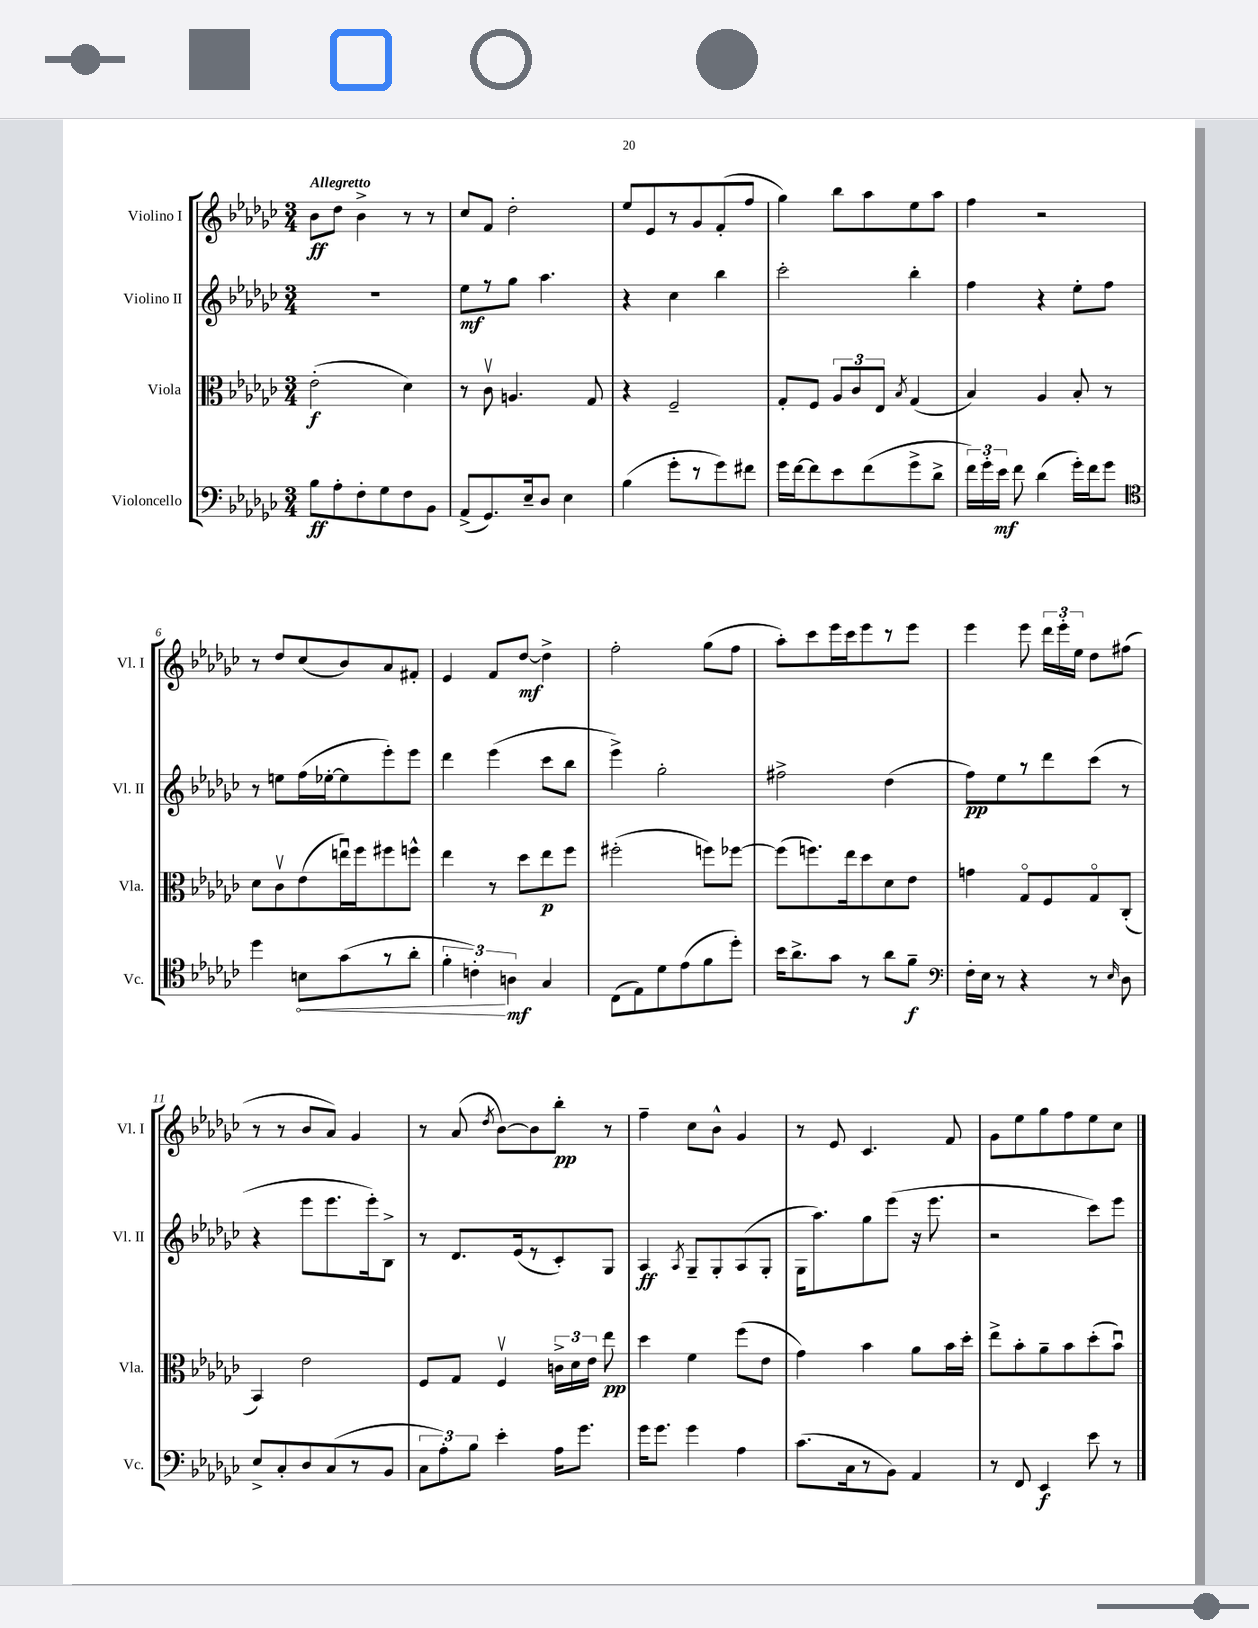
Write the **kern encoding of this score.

**kern	**kern	**kern	**kern
*staff4	*staff3	*staff2	*staff1
*clefF4	*clefC3	*clefG2	*clefG2
*k[b-e-a-d-g-c-]	*k[b-e-a-d-g-c-]	*k[b-e-a-d-g-c-]	*k[b-e-a-d-g-c-]
*M3/4	*M3/4	*M3/4	*M3/4
8B-	(2e-'	2.r	8b-
8A-'	.	.	8dd-
8F'	.	.	4b-^
8G-	.	.	.
8F	4d-)	.	8r
8BB-	.	.	8r
=	=	=	=
(8AA-^	8r	8ee-	8cc-
8.GG-)	8c-v	8r	8f
.	4.A	8gg-	2dd-'
16E-~	.	.	.
8D-	.	4.aa-	.
4E-	.	.	.
.	8G-	.	.
=	=	=	=
(4B-	4r	4r	8ee-
.	.	.	8e-
8g-'	2F~	4cc-	8r
8r	.	.	8g-
8g-)	.	4bb-	(8f'
8f#	.	.	8ff
=	=	=	=
16g-	8G-'	2ccc-'	4gg-)
[16f	.	.	.
8f]	8F	.	.
8e-	12A-	.	8bb-
.	12c-	.	.
(8f	.	.	8aa-
.	12E-	.	.
.	8qB-	.	.
8g-^	(4G-	4bb-'	8ee-
8d-^	.	.	8aa-
=	=	=	=
24f)	4B-)	4ff	4ff
24g-'	.	.	.
24e-	.	.	.
8f	.	.	.
(4d-	4A-	4r	2r
16g-')	8B-'	8ee-'	.
16f	.	.	.
8g-	8r	8ff	.
=	=	=	=
*clefC4	*	*	*
4dd-	8d-	8r	8r
.	8c-v	8ee	8dd-
8B	(8e-	(16ff	(8cc-
.	.	[16ee-'	.
(8g-	16eeu)	8ee-]	8b-)
.	16ff	.	.
8r	8ff#	8eee-')	8a-
8a-'	8ff^^	8eee-	8f#'
=	=	=	=
6f'	4ee-	4ddd-	4e-
6c')	.	.	.
.	8r	(4eee-	8f
6A	.	.	.
.	8dd-	.	[8dd-
4G-	8ee-	8ccc-	4dd-^]
.	8ff	8bb-	.
=	=	=	=
(8C-	(2ff#'	4eee-^)	2ff'
8E-)	.	.	.
8d-	.	2gg-'	.
(8e-	.	.	.
8f	8ff)	.	(8gg-
8dd-')	[8ff-	.	8ff
=	=	=	=
16b-	(8ff-]	2ff#^	8aa-')
8.a-^	.	.	.
.	8.ff)	.	8ccc-
8g-	.	.	16eee-
.	16ee-	.	16ccc-
8r	8dd-	.	8eee-
8a-	8d-	(4dd-	8r
8f~	8e-	.	8eee-
=	=	=	=
*clefF4	*	*	*
16F'	4g	8ff)	4eee-
16E-	.	.	.
8r	.	8ee-	.
4r	8G-o	8r	8eee-
.	8F	8ddd-	24ddd-
.	.	.	24eee-'
.	.	.	24ee-
8r	8G-o	(8ccc-	8dd-
16qqE-	.	.	.
8D-	(8C-'	8r	(8ff#
=	=	=	=
8E-^	4BB-)	4r	8r
8C-'	.	.	8r
8D-	2e-	8eee-	8b-
(8C-	.	8.eee-	8a-)
8r	.	.	4g-
.	.	16eee-')	.
8BB-	.	8B-^	.
=	=	=	=
12C-	8F	8r	8r
12A-')	.	.	.
.	8G-	8.d-	(8a-
12B-	.	.	.
.	.	.	8qdd-
4e-'	4Fv	.	[8b-)
.	.	(16e-	.
.	.	8r	8b-]
16A-	24c^	8c-')	8bb-'
.	24d-	.	.
8.g-	.	.	.
.	24e-	.	.
.	8ee-	8G-	8r
=	=	=	=
16g-	4dd-	4A-	4ff~
8.g-	.	.	.
.	.	8qA-	.
4g-	4f	8G-~	8cc-
.	.	8G-'	8b-^^
4A-	(8ff	(8A-	4g-
.	8e-	8G-'	.
=	=	=	=
(8.c-	4g-)	16G-	8r
.	.	8.aa-)	.
.	.	.	8e-
16C-	.	.	.
8r	4b-	8gg-	4.c-
8BB-)	.	(8eee-	.
4AA-	8a-	16r	.
.	.	8.eee-	.
.	16b-	.	8f
.	16dd-'	.	.
=	=	=	=
8r	8ee-^	2r	8g-
8FF	8b-'	.	8ee-
4EE-	8a-~	.	8gg-
.	8b-	.	8ff
8e-	(8dd-'	8ccc-)	8ee-
8r	8b-u)	8eee-	8cc-
==	==	==	==
*-	*-	*-	*-
